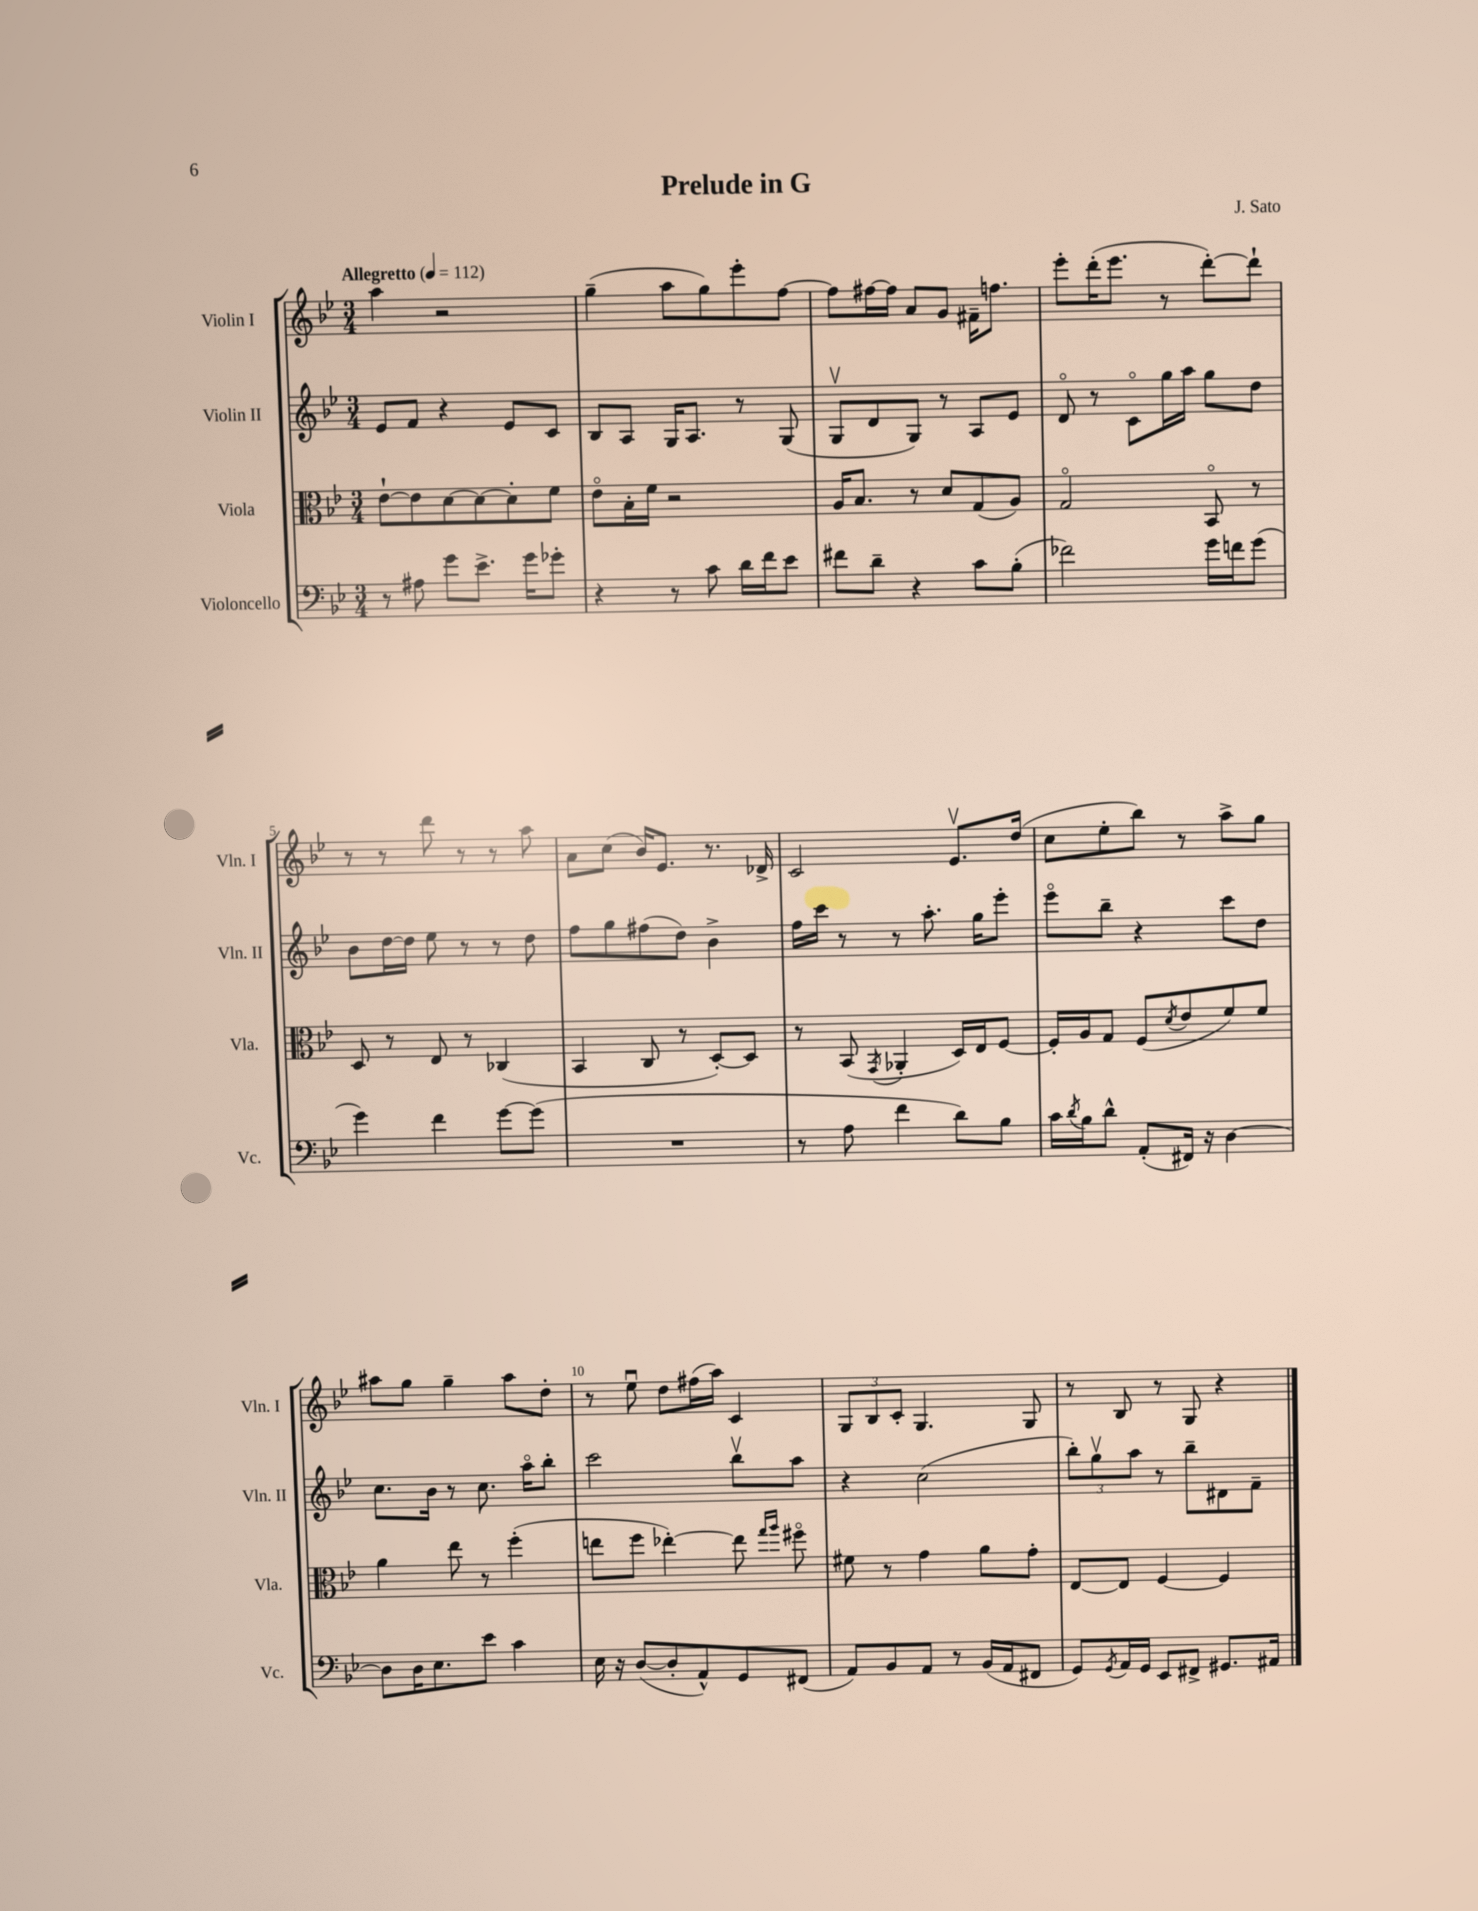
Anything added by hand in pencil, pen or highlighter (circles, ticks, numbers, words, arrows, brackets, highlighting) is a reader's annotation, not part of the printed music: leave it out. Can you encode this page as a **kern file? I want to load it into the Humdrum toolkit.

**kern	**kern	**kern	**kern
*staff4	*staff3	*staff2	*staff1
*clefF4	*clefC3	*clefG2	*clefG2
*k[b-e-]	*k[b-e-]	*k[b-e-]	*k[b-e-]
*M3/4	*M3/4	*M3/4	*M3/4
*MM112	*MM112	*MM112	*MM112
8r	[8e-`	8e-	4aa
8A#	8e-]	8f	.
8g	[8d	4r	2r
8.e-^	8d_	.	.
.	8d']	8e-	.
16g	.	.	.
8g-'	8f	8c	.
=	=	=	=
4r	8e-o	8B-	(4gg~
.	16B-'	8A	.
.	16f	.	.
8r	2r	16G	8aa
.	.	8.A	.
8c	.	.	8gg)
16d	.	8r	8eee-'
16f	.	.	.
8e-	.	(8G	[8ff
=	=	=	=
8f#	16A	8Gv	8ff]
.	8.B-	.	.
8d~	.	8d	[16ff#
.	.	.	16ff#]
4r	8r	8G)	8a
.	8d	8r	8g
8c	(8G	8A	16f#~
.	.	.	8.ff
(8B-'	8A)	8e-	.
=	=	=	=
2f-)	2Go	8do	8eee-'
.	.	8r	(16ddd'
.	.	.	8.eee-
.	.	8co	.
.	.	16gg	8r
.	.	16aa	.
16g	8BB-o	8gg	[8ddd')
16f	.	.	.
(8g	8r	8dd	8ddd`]
=	=	=	=
4g)	8D	8b-	8r
.	8r	[16dd	8r
.	.	16dd]	.
4f	8E-	8ee-	8ddd
.	8r	8r	8r
[8g	(4C-	8r	8r
(8g]	.	8dd	8aa
=	=	=	=
2.r	4BB-	8ff	8a
.	.	8gg	(8cc
.	8C	(8ff#	16b-)
.	.	.	8.e-
.	8r	8dd)	.
.	[8D')	4b-^	8.r
.	8D]	.	.
.	.	.	16d-^
=	=	=	=
8r	8r	16ff	2c
.	.	16ccc	.
8A	(8BB-	8r	.
.	8qGG	.	.
4f	4AA-'	8r	.
.	.	8.aa'	.
8d)	16D)	.	8.e-v
.	16E-	16gg	.
8B-	[8F	8eee-'	.
.	.	.	(16dd
=	=	=	=
16c	16F']	8eee-o	8cc
8qd	.	.	.
16B-	16A	.	.
8d^^	8G	8bb-~	8ee-'
(8AA'	(8F	4r	8bb-)
.	8qd	.	.
16FF#)	8e-	.	8r
16r	.	.	.
[4D	8f)	8ccc	8aa^
.	8f	8dd	8gg
=	=	=	=
8D]	4a	8.cc	8aa#
16D	.	.	8gg
8.E-	.	16b-	.
.	8ee-	8r	4gg~
8e-	8r	8.cc	.
4c	(4ff'	.	8aa#
.	.	16aao	.
.	.	8bb-'	8dd'
=	=	=	=
16E-	8ee	2ccc	8r
16r	.	.	.
([8D	8ff	.	8ee-u
8D']	[4ee-')	.	8dd
8AA^^)	.	.	(16ff#
.	.	.	16aa)
8GG	8ee-]	8bb-v	4c
.	16qqgg	.	.
.	16qqaa	.	.
(8FF#	8ff#o	8aa	.
=	=	=	=
8AA)	8f#	4r	12G
.	.	.	12B-
8BB-	8r	.	.
.	.	.	12c'
8AA	4g	(2cc	4.G
8r	.	.	.
(16BB-	8a	.	.
16AA	.	.	.
8FF#	8g'	.	8G
=	=	=	=
8GG)	[8E-	12bb-')	8r
.	.	12ggv	.
8qGG	.	.	.
16AA	8E-]	.	8B-
.	.	12aa	.
16GG	.	.	.
8EE-	[4F	8r	8r
8FF#^	.	8bb-~	8G
8.GG#	4F]	8d#	4r
.	.	8f~	.
16AA#	.	.	.
==	==	==	==
*-	*-	*-	*-
